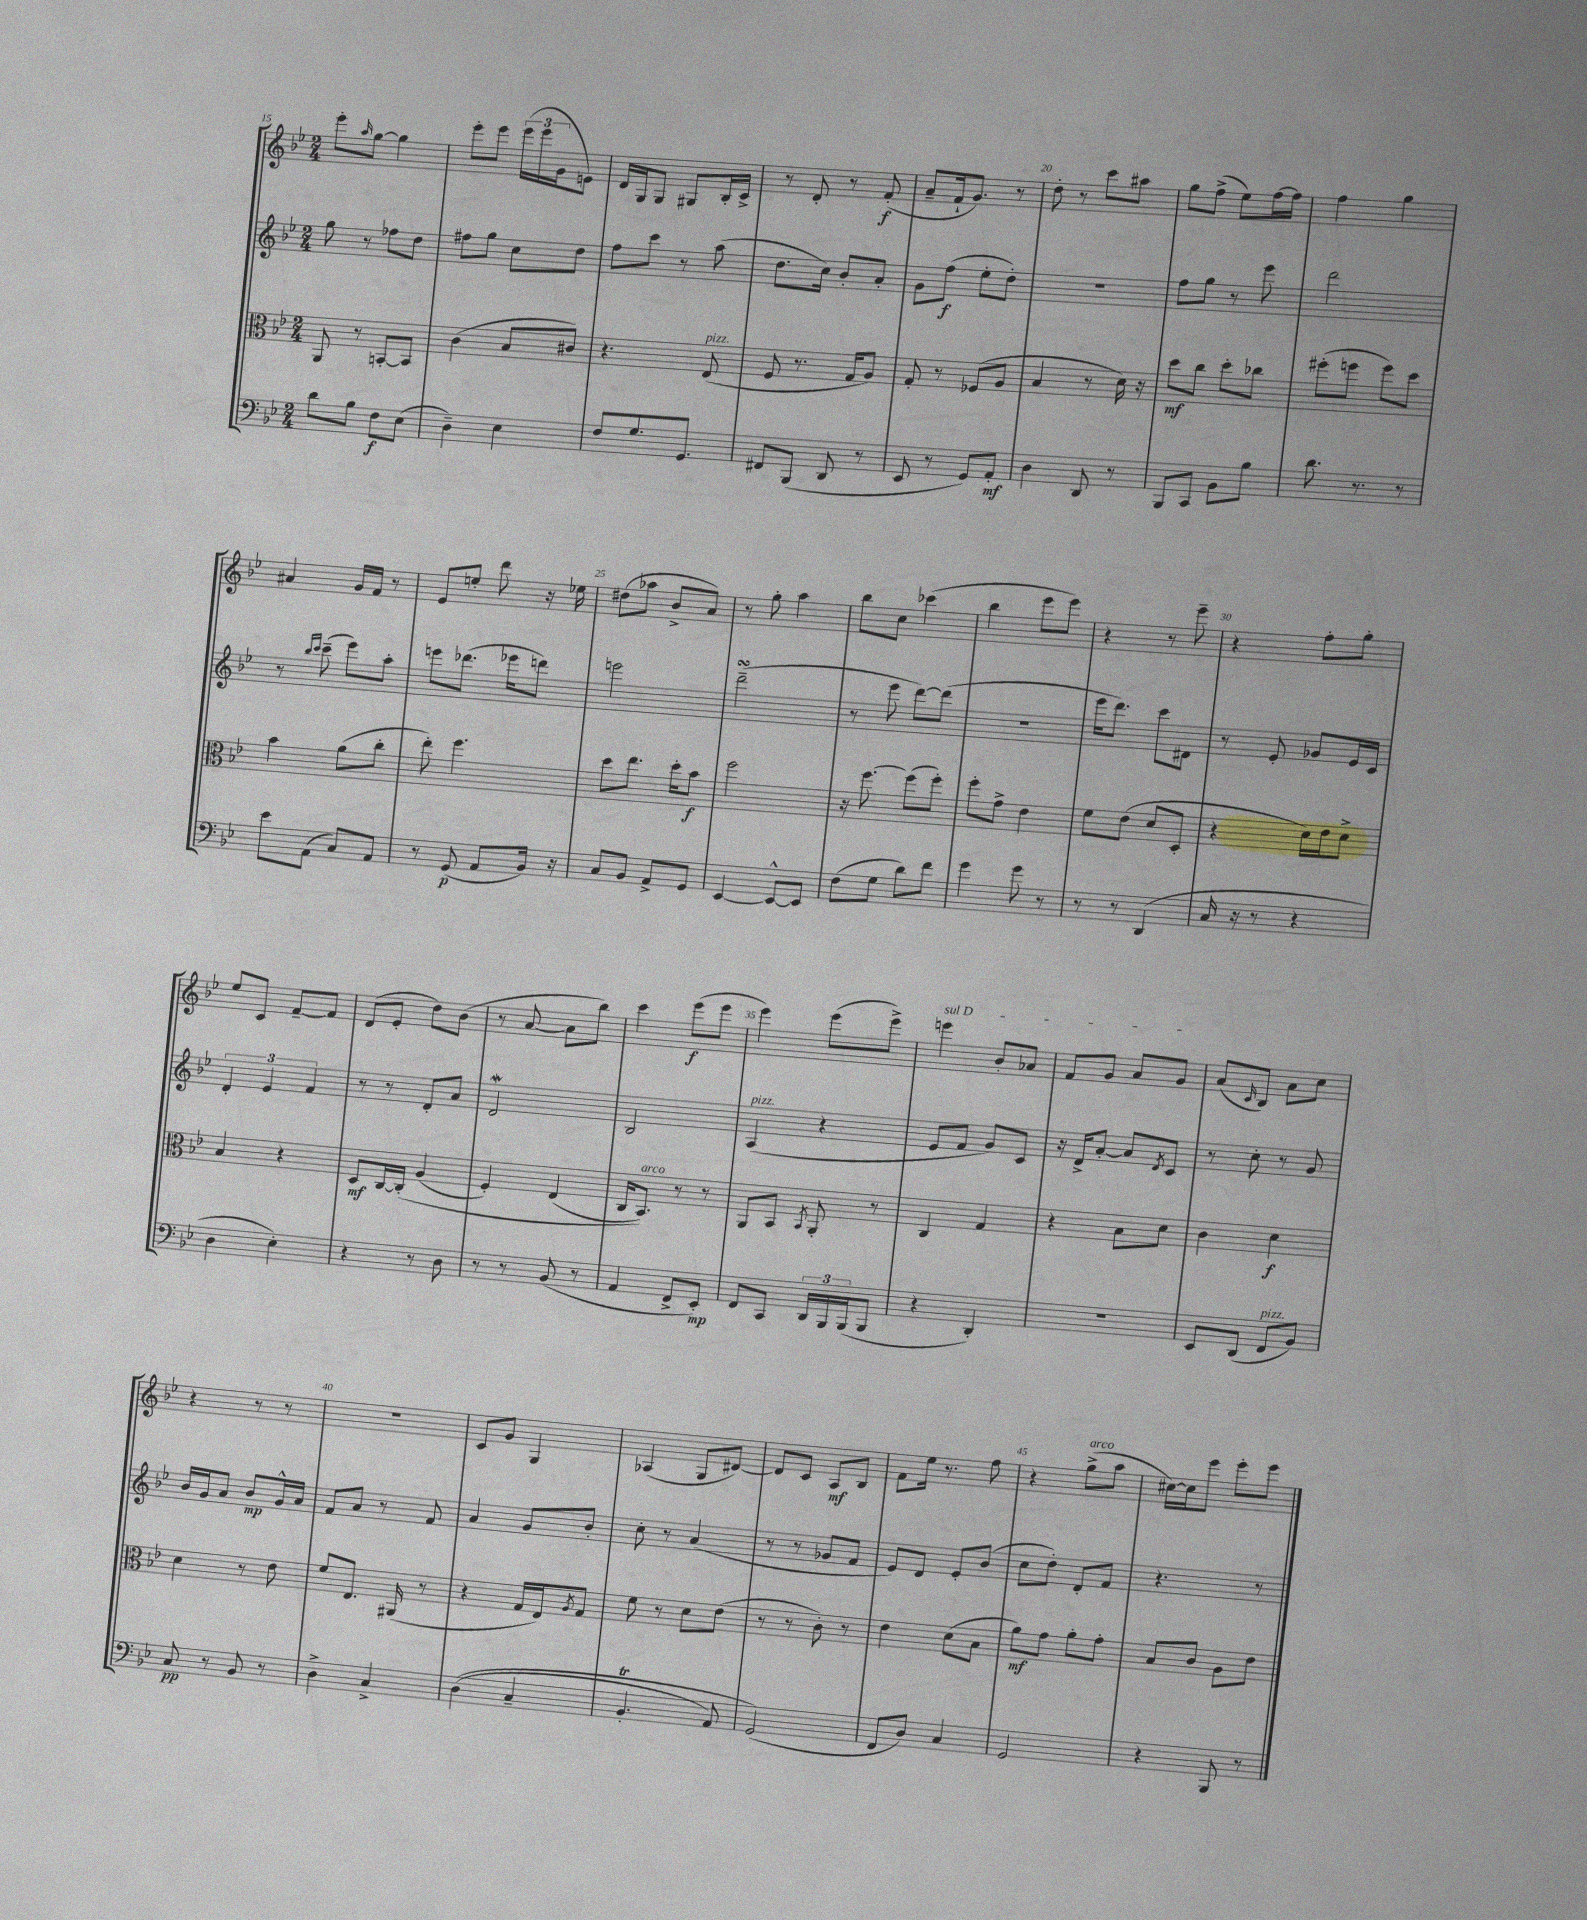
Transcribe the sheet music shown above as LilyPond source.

<<
\new StaffGroup <<
\new Staff = "s0" {
    \clef treble \key bes \major \numericTimeSignature \time 2/4
    ees'''8-. \grace { a''16 } g''8~ g''4 |
    ees'''8-. ees'''8 \tuplet 3/2 { ees'''16( ees'''16 g'16 } e'8) |
    d'16 g16 g8 gis8 bes16-. c'16-> |
    r8 d'8-. r8 f'8-.\f( |
    a'8-- f'16-! g'8.) r8 |
    d''8-. r8 c'''8 ais''8 |
    g''8 f''8->( ees''8) f''16~ f''16 |
    f''4 g''4 |
    ais'4 g'16 f'16 r8 |
    ees'8 e''8-. d'''8 r16 ees''16 |
    dis''8( aes''8 bes'8-> a'8) |
    r8 g''8-. a''4 |
    bes''8 c''8 ces'''4( |
    bes''4 ees'''8 ees'''8) |
    r4 r8 ees'''8-- |
    r4 f''8-. g''8-. |
    ees''8 c'8 f'8~-- f'8 |
    d'8( ees'8-. d''8) bes'8( |
    r8 a'8~ a'8 bes''8) |
    c'''4 ees'''8\f( ees'''8 |
    ees'''4) ees'''8( ees'''8->) |
    \once \override TextSpanner.bound-details.left.text = \markup { \italic "sul D" } e'''4\startTextSpan bes'8-. aes'8 |
    f'8 g'8 a'8 g'8\stopTextSpan |
    a'8( \grace { c'16 } bes8) a'8 c''8 |
    r4 r8 r8 |
    R2 |
    c'8 g'8 g4 |
    aes4( g8 dis'8~) |
    dis'8 c'8 a8\mf bes8 |
    f'8 ees''16 r8. f''8 |
    r4 g''8->^\markup { \italic "arco" }( a''8 |
    cis''16~) cis''16 ees'''8 ees'''8-. ees'''8 \bar "|." |
}
\new Staff = "s1" {
    \clef treble \key bes \major \numericTimeSignature \time 2/4
    g''8 r8 fes''8 d''8 |
    fis''8 g''8 c''8 d''8 |
    f''8 c'''8 r8 a''8( |
    d''8. c''16) bes'8-. a'8-. |
    g'8 f''8\f( ees''8-. d''8-.) |
    r2 |
    f''8 g''8 r8 ees'''8 |
    d'''2 |
    r8 \grace { bes''16 c'''16 } c'''8--( ees'''8) a''8-. |
    e'''8 des'''8.( ees'''16 d'''8) |
    e'''2 |
    d'''2--\turn( |
    r8 ees'''8 d'''8~) d'''8( |
    R2 |
    ees'''16 d'''8.) c'''8 dis'8 |
    r8 ees'8-. ges'8 ees'16 c'16 |
    \tuplet 3/2 { d'4-. ees'4 f'4 } |
    r8 r8 d'8-. a'8 |
    d'2\mordent |
    bes2 |
    a4^\markup { \italic "pizz." }( r4 |
    ees'8 f'8 g'8) c'8 |
    r16 d'16-> a'8~-. a'8 \acciaccatura { d'8 } c'8 |
    r8 c''8-. r8 g'8 |
    bes'16 g'16 a'8 bes'8\mp g'16-^ a'16 |
    f'8 a'8 r8 f'8 |
    a'4 g'8 bes'8-. |
    c''8-. r8 a'4( |
    r8 r8 ges'8 f'8 |
    ees'8) d'8 ees'8-. bes'8( |
    c''8 d''8-.) d'8-. f'8 |
    r4. r8 \bar "|." |
}
\new Staff = "s2" {
    \clef alto \key bes \major \numericTimeSignature \time 2/4
    a,8 r8 b,8~-. b,8 |
    c'4( bes8 cis'8) |
    r4. ees8^\markup { \italic "pizz." }( |
    f8 r8. g16 a8) |
    g8-. r8 fes8( a8 |
    bes4 r8 d'16) r16 |
    d''8\mf c''8 d''8-. ces''8 |
    fis''8-.( f''8 f''8) d''8 |
    bes'4 a'8( c''8-. |
    ees''8-.) f''4. |
    d''8 ees''8. d''16-. bes'8\f |
    f''2 |
    r16 f''8.~ f''8( f''8-.) |
    f''8-. g'8-> ees'4 |
    f'8 ees'8( d'8 d8-. |
    r4 d'16) ees'16 d'8-> |
    bes4 r4 |
    d8\mf c16~ c16-.\( a4( |
    f4-.) ees4( |
    c16 bes,8.^\markup { \italic "arco" })\) r8 r8 |
    a,8 bes,8 \acciaccatura { bes,8 } a,8-. r8 |
    c4 g4 |
    r4 bes8 d'8 |
    c'4 d'4\f |
    d'4 r8 ees'8 |
    f'8 ees8. ais,16( r8 |
    r4 g16 ees16) \acciaccatura { a8 } g8 |
    f'8 r8 d'8 ees'8( |
    r8 r8 c'8-.) r8 |
    ees'4 d'8( bes8 |
    a'8\mf) g'8 a'8-. g'8-. |
    bes8 c'8 a8 ees'8 \bar "|." |
}
\new Staff = "s3" {
    \clef bass \key bes \major \numericTimeSignature \time 2/4
    d'8 bes8 f8\f ees8( |
    d4--) ees4 |
    f8 g8. g,8. |
    fis,8 bes,,8( d,8 r8 |
    ees,8 r8 g,8) a,8-.\mf |
    d4 d,8 r8 |
    bes,,8 c,8 bes,8 bes8 |
    d'8. r8. r8 |
    ees'8 a,8( c8) a,8 |
    r8 g,8\p( a,8 bes,16) r16 |
    c8 bes,8 a,8-> g,8 |
    ees,4~ ees,8~-^ ees,8 |
    f8( g8 d'8) f'8 |
    g'4 g'8 r8 |
    r8 r8 d,4( |
    c16 r16 r8 r4 |
    d4 ees4-.) |
    r4 r8 d8 |
    r8 r8 bes,8( r8 |
    a,4 f,8-> ees,8-.\mp) |
    f,8 c,8 \tuplet 3/2 { d,16 bes,,16 bes,,16( } bes,,8 |
    r4 d,4-.) |
    R2 |
    ees,8 d,8( f,8^\markup { \italic "pizz." } bes,8) |
    c8\pp r8 bes,8 r8 |
    d4-> c4-> |
    d4(\( c4-- |
    bes,4.-.\trill a,8) |
    g,2(\) |
    f,8 d8) c4 |
    g,2 |
    r4 bes,,8 r8 \bar "|." |
}
>>
>>
\layout { \context { \Score currentBarNumber = #15 \override BarNumber.break-visibility = ##(#f #t #t) barNumberVisibility = #(every-nth-bar-number-visible 5) } }
